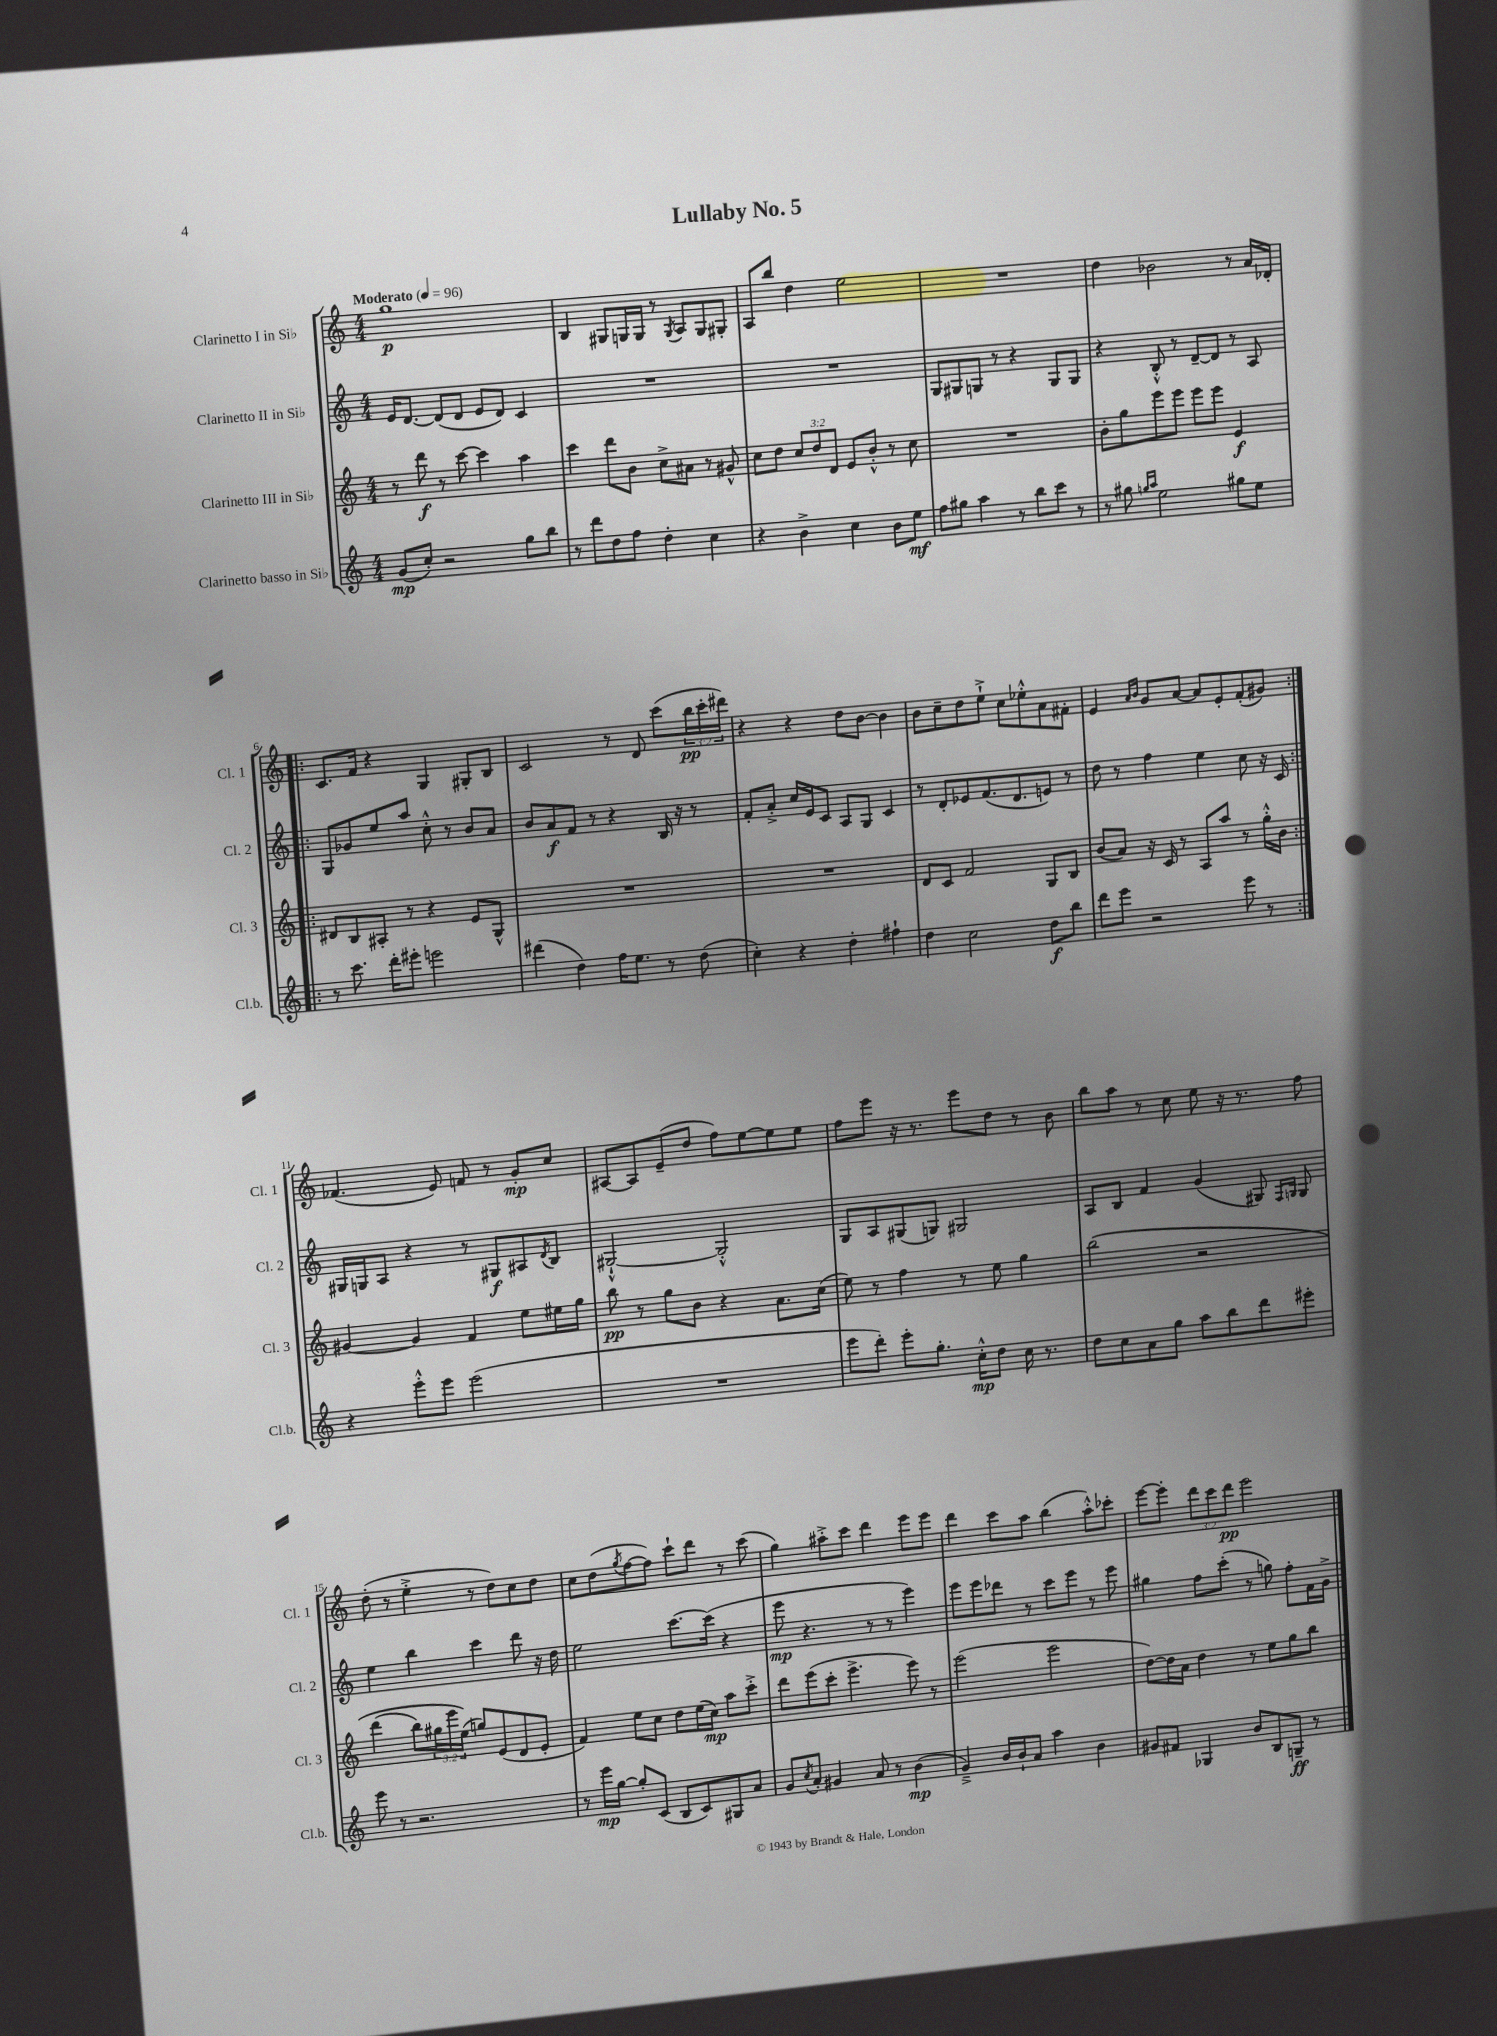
\header { title = "Lullaby No. 5" }
<<
\new StaffGroup <<
\new Staff = "s0" \with { instrumentName = "Clarinetto I in Sib" shortInstrumentName = "Cl. 1" } {
    \clef treble \key c \major \numericTimeSignature \time 4/4 \override Staff.TupletNumber.text = #tuplet-number::calc-fraction-text \tempo "Moderato" 4 = 96
    g''1\p |
    b4 gis8 g16 g16 r8 \acciaccatura { g8 } a8 g8 gis8-. |
    a8 b''8 d''4 e''2 |
    R1 |
    d''4 bes'2 r8 a'16 des'16-. |
    \repeat volta 2 { c'8. f'16 r4 g4 gis8-. b8 |
    c'2 r8 d'8 c'''8( \tuplet 3/2 { b''16\pp c'''16-. dis'''16) } |
    r4 r4 d''8 b'8~ b'4 |
    b'8 c''8-- d''8 e''8-!-> c''8 ees''8-.-^ a'8 fis'8-. |
    e'4 \grace { a'16 b'16 } g'8 a'8~ a'8 e'8-. f'8-.( gis'8) | }
    fes'4.( e'8) f'8 r8 g'8-.\mp c''8 |
    ais8~ ais8 e'8--( d''8 f''8) e''8~ e''8 e''8 |
    f''8 e'''8 r16 r8. e'''8 d''8 r8 b'8 |
    b''8 a''8 r8 c''8 e''8 r16 r8. f''8 |
    d''8-.( r8 e''4-.-> r8 d''8) c''8 d''8 |
    c''8 d''8( \acciaccatura { g''8 } f''8~ f''8) c'''8-! d'''8 r8 c'''8( |
    g''4) ais''8-.-> c'''8 d'''4 e'''8 e'''8 |
    d'''4 c'''8 a''8 b''4( a''8-.-^) ces'''8-. |
    e'''8~ e'''8-. \tuplet 3/2 { d'''8 c'''8 d'''8\pp } e'''2 \bar "|." |
}
\new Staff = "s1" \with { instrumentName = "Clarinetto II in Sib" shortInstrumentName = "Cl. 2" } {
    \clef treble \key c \major \numericTimeSignature \time 4/4
    e'16 d'8.~ d'8( d'8 e'8 d'8) c'4 |
    R1 |
    R1 |
    g8 gis8 g8 r8 r4 g8 g8 |
    r4 b8-.-^ r8 d'8~-- d'8 r8 a8 |
    \repeat volta 2 { g8 ges'8 e''8 a''8 c''8-.-^ r8 b'8 a'8 |
    b'8 a'8\f f'8 r8 r4 b16 r16 r8 |
    f'8-. a'8-.-> c''16 e'16 c'8 a8 g8 c'4 |
    r8 d'8-. ees'8 f'8.( d'8. e'8) r8 |
    d''8 r8 f''4 e''4 c''8 r16 c'16 | }
    gis16 g16 a8 r4 r8 gis8\f ais8 \acciaccatura { d'8 } b8 |
    gis2~-!-^ gis2-.-^ |
    g8 a8 gis8( g8) gis2 |
    a8 b8 f'4 g'4( gis8) \grace { f16 g16 } g8 |
    e''4 b''4 c'''4 d'''8 r16 d''16 |
    e''2 c'''8.~ c'''16( r4 |
    e'''8\mp r4. r8 r8 e'''4) |
    e'''8 e'''8 des'''8 r8 c'''8 e'''8 r8 e'''8 |
    gis''4 f''8 c'''8-.( r8 g''8) f''8-. f'16 g'16-> \bar "|." |
}
\new Staff = "s2" \with { instrumentName = "Clarinetto III in Sib" shortInstrumentName = "Cl. 3" } {
    \clef treble \key c \major \numericTimeSignature \time 4/4 \override Staff.TupletNumber.text = #tuplet-number::calc-fraction-text
    r8 d'''8\f r8 c'''8~ c'''4 a''4 |
    c'''4 d'''8 b'8 c''8-> ais'8 r8 gis'8-^ |
    c''8 d''8 \tuplet 3/2 { c''8 d''8 d'8 } e'8 b'8-.-^ r8 c''8 |
    R1 |
    b'8-. g''8 e'''8 e'''8 e'''8 e'''8 e'4\f |
    \repeat volta 2 { dis'8 b8 ais8-. r8 r4 e'8 g8-^ |
    R1 |
    R1 |
    d'8 c'8 f'2 g8 b8 |
    b'8( a'8) r16 c'16 r8 a8 a''8 r8 g''16-.-^ b'16 | }
    gis'4~ gis'4 f'4 e''8 eis''16 g''16 |
    b''8\pp r8 g''8 b'8 r4 a'8. c''16( |
    e''8) r8 f''4 r8 e''8 g''4 |
    b''2\( r2 |
    d'''4( b''8) \tuplet 3/2 { gis''16 e'''16 e''16(\) } g''8) e'8( d'8 e'8-. |
    f'4) e''8 c''8 d''8 e''16( c''16\mp) a''8 c'''8-.-> |
    d'''8 e'''8( c'''8-. e'''4.-> e'''8) r8 |
    e'''2( e'''2 |
    d''8~) d''16 a'16 d''4 r8 e''8 g''8 b''8 \bar "|." |
}
\new Staff = "s3" \with { instrumentName = "Clarinetto basso in Sib" shortInstrumentName = "Cl.b." } {
    \clef treble \key c \major \numericTimeSignature \time 4/4
    g'8\mp( c''8-.) r2 g''8 b''8 |
    r8 d'''8 d''8 f''8 d''4-. c''4 |
    r4 b'4-> c''4 b'8 e''8\mf |
    f''8 gis''8 a''4 r8 b''8 c'''8 r8 |
    r8 gis''8 \grace { g''16 a''16 } e''2 gis''8 e''8 |
    \repeat volta 2 { r8 c'''8. d'''16-. eis'''8-. e'''2 |
    dis'''4( d''4) f''16 e''8. r8 d''8( |
    c''4-.) r4 d''4-. fis''4-! |
    d''4 c''2 d''8\f b''8 |
    d'''8 e'''8 r2 e'''8 r8 | }
    r4 e'''8-.-^ e'''8 e'''2( |
    R1 |
    e'''8 d'''8-.) e'''8-. g''8.-. c''16-.-^\mp d''8 c''16 r8. |
    d''8 c''8 a'8 g''8 a''8 b''8 d'''8 eis'''8-. |
    e'''8 r8 r2. |
    r8 e'''16\mp g''16~ g''8-. c'8( b8 c'8) gis8 a'8 |
    g'8 \acciaccatura { c''8 } a'8-. gis'4 a'8 r8 b'4\mp( |
    g'4--->) b'16 b'16-! a'8 a''4 b'4 |
    gis'8 fis'8 ges4 b'8 b8 g8--\ff r8 \bar "|." |
}
>>
>>
